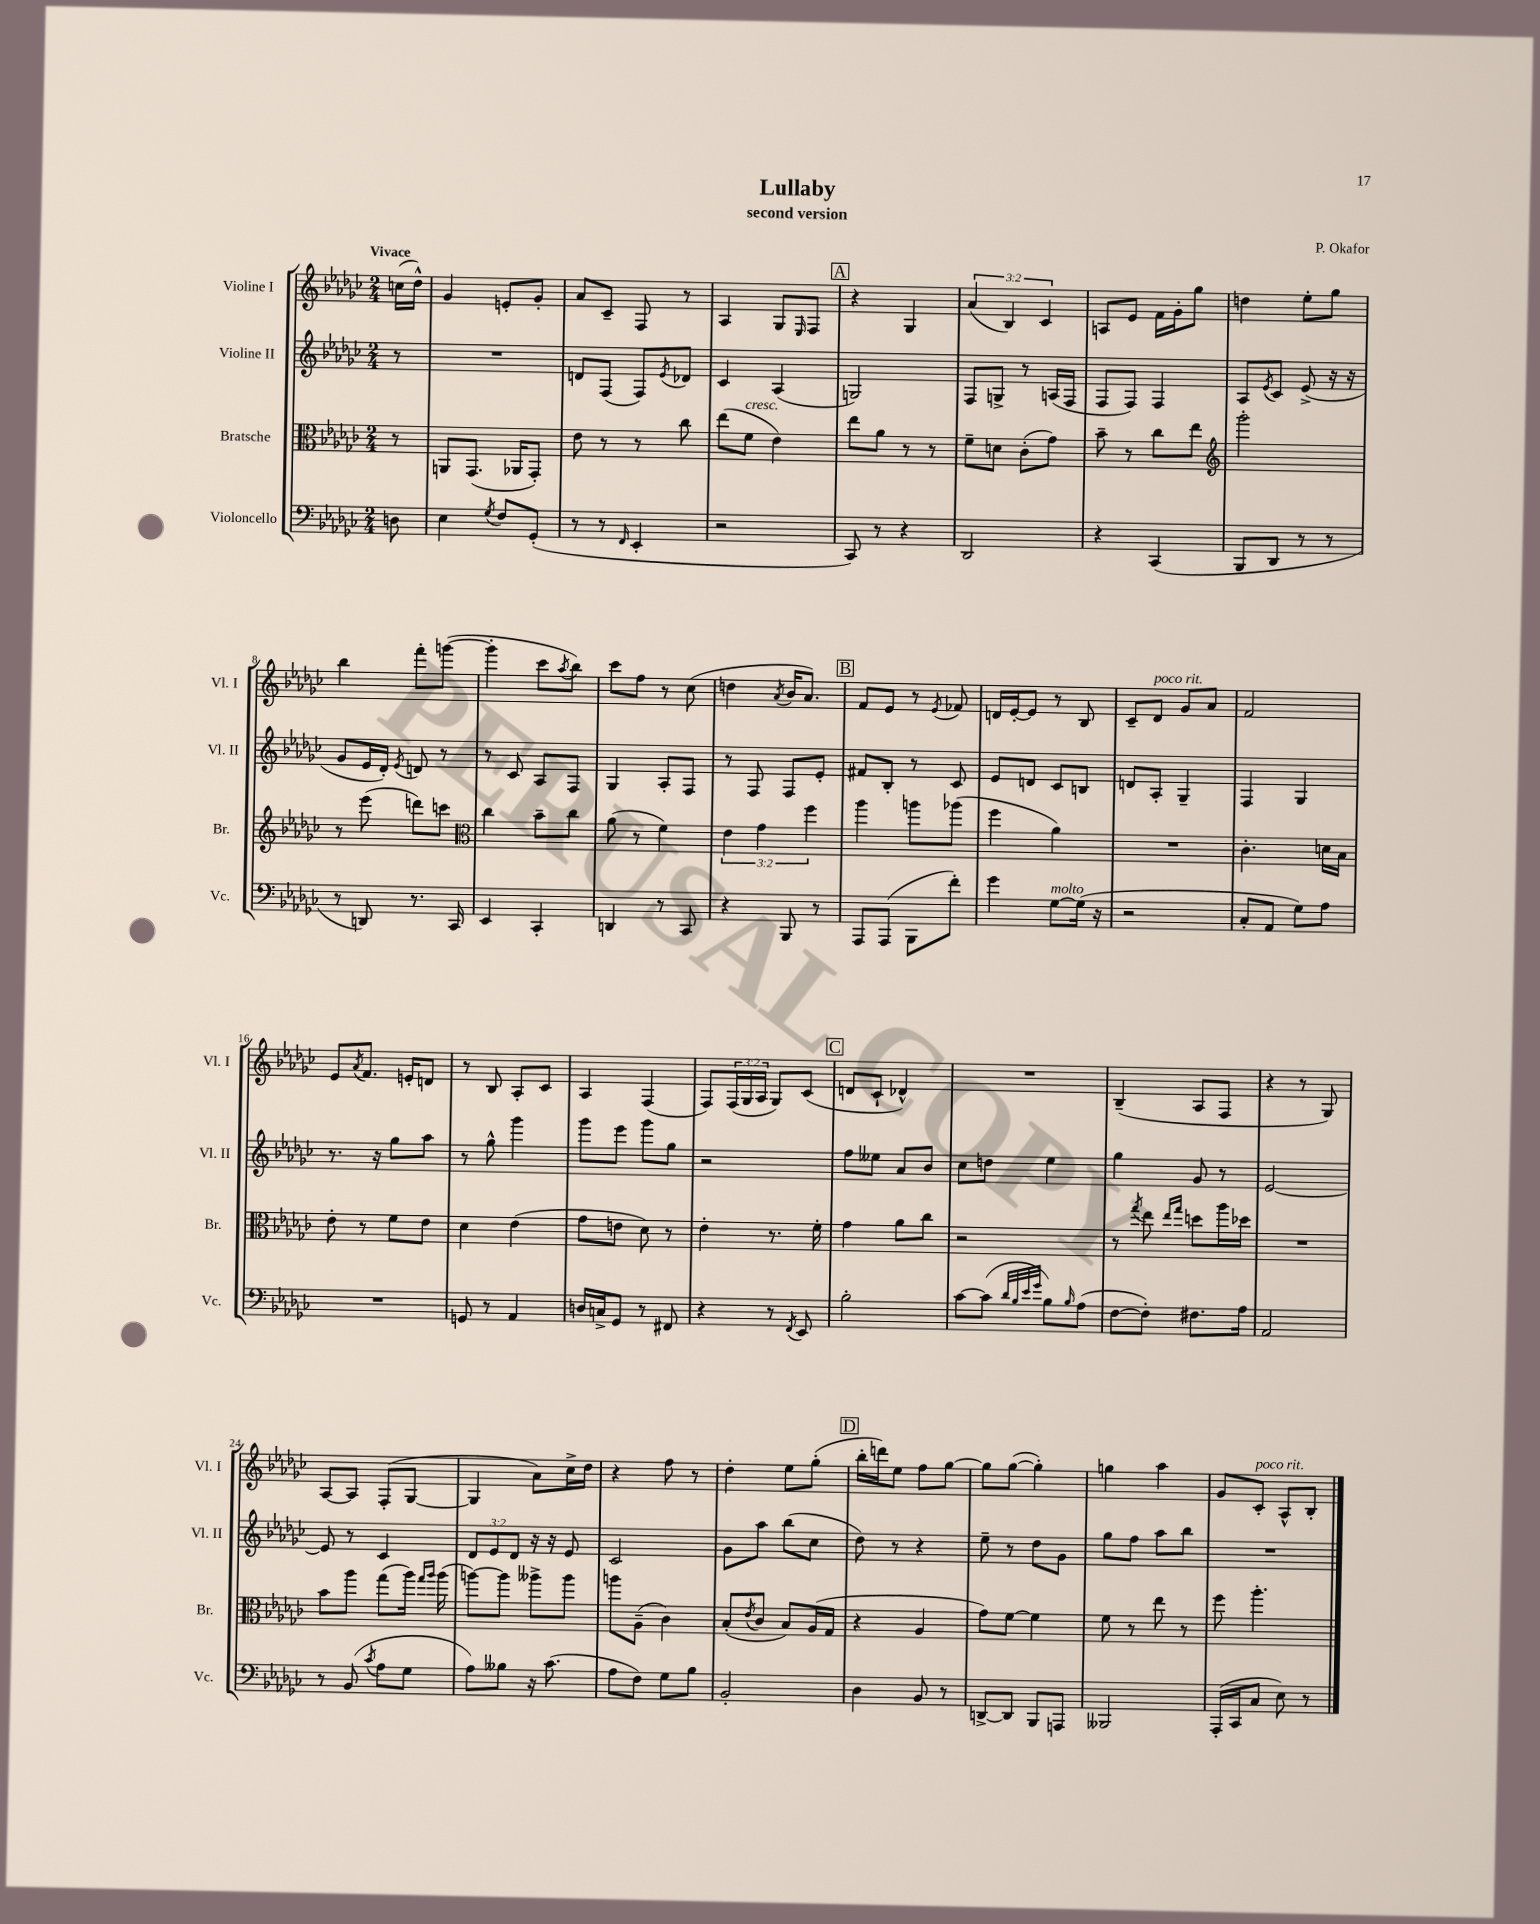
\header { title = "Lullaby" composer = "P. Okafor" subtitle = "second version" }
<<
\new StaffGroup <<
\new Staff = "s0" \with { instrumentName = "Violine I" shortInstrumentName = "Vl. I" } {
    \clef treble \key ges \major \numericTimeSignature \time 2/4 \override Staff.TupletNumber.text = #tuplet-number::calc-fraction-text \partial 8 \tempo "Vivace"
    c''16( des''16-^) |
    ges'4 e'8-. ges'8-. |
    aes'8 ces'8-- f8 r8 |
    aes4 ges8 \grace { ees16 } f8 |
    \mark \markup { \box "A" } r4 ges4 |
    \tuplet 3/2 { aes'4( bes4) ces'4 } |
    a8 ees'8 f'16 ges'16-. ges''8 |
    d''4 ees''8-. ges''8 |
    bes''4 f'''8-. g'''8~( |
    g'''4-. ces'''8 \acciaccatura { aes''8 } bes''8) |
    ces'''8 f''8 r8 ces''8( |
    d''4 \acciaccatura { aes'8 } bes'16 aes'8.) |
    \mark \markup { \box "B" } f'8 ees'8 r8 \acciaccatura { ees'8 } fes'8 |
    d'16 ees'16~-. ees'8 r8 bes8 |
    ces'8-- des'8^\markup { \italic "poco rit." } ges'8 aes'8 |
    f'2 |
    ees'8 \acciaccatura { aes'8 } f'8. e'16-. d'8 |
    r8 bes8 aes8-. ces'8 |
    aes4 f4( |
    f8) \tuplet 3/2 { f16( ges16 aes16 } ges8) ces'8( |
    \mark \markup { \box "C" } d'8 ces'8-! des'4-^) |
    R2 |
    bes4--( aes8 f8 |
    r4 r8 ges8) |
    aes8~ aes8 f8-.( ges8~ |
    ges4 aes'8) ces''16-> des''16 |
    r4 f''8 r8 |
    des''4-. ees''8 ges''8-.( |
    \mark \markup { \box "D" } bes''16-. d'''16) ees''8 f''8 ges''8~ |
    ges''8 ges''8~( ges''4-.) |
    g''4 aes''4 |
    ges'8 ces'8-.^\markup { \italic "poco rit." } aes8-^ bes8-. \bar "|." |
}
\new Staff = "s1" \with { instrumentName = "Violine II" shortInstrumentName = "Vl. II" } {
    \clef treble \key ges \major \numericTimeSignature \time 2/4 \override Staff.TupletNumber.text = #tuplet-number::calc-fraction-text \partial 8
    r8 |
    R2 |
    d'8 f8( f8) \acciaccatura { ees'8 } des'8 |
    ces'4 aes4( |
    \mark \markup { \box "A" } g2) |
    f8 g8-> r8 a16( f16 |
    f8 f8) f4 |
    aes8 \acciaccatura { ees'8 } ces'8 ees'8->( r16 r16 |
    ges'8 ees'16 des'16-.) \acciaccatura { ees'8 } d'8 r8 |
    r8 ces'8 aes8 f8 |
    ges4 aes8-. f8 |
    r8 f8 f8 ees'8-. |
    \mark \markup { \box "B" } fis'8 bes8-. r8 ces'8 |
    ees'8 d'8 ces'8 b8 |
    d'8 aes8-. ges4-- |
    f4 ges4 |
    r8. r16 ges''8 aes''8 |
    r8 ges''8-^ ges'''4 |
    ges'''8 ees'''8 ges'''8 ges''8 |
    r2 |
    \mark \markup { \box "C" } f''8 eeses''8 aes'8 bes'8 |
    ces''8 d''8 ees''4 |
    ges''4 ges'8 r8 |
    ees'2~ |
    ees'8 r8 ces'4 |
    \tuplet 3/2 { des'8 ees'8 des'8 } r16 r16 ees'8 |
    ces'2 |
    ges'8 aes''8 bes''8( ces''8 |
    \mark \markup { \box "D" } des''8) r8 r4 |
    ees''8-- r8 des''8 ges'8 |
    ges''8 f''8 aes''8 bes''8 |
    R2 \bar "|." |
}
\new Staff = "s2" \with { instrumentName = "Bratsche" shortInstrumentName = "Br." } {
    \clef alto \key ges \major \numericTimeSignature \time 2/4 \override Staff.TupletNumber.text = #tuplet-number::calc-fraction-text \partial 8
    r8 |
    a,8 ges,8.( aes,16 ges,8-.) |
    ees'8 r8 r8 ces''8 |
    ees''8( f'8^\markup { \italic "cresc." } ees'4) |
    \mark \markup { \box "A" } ees''8 aes'8 r8 r8 |
    f'8-- d'8 ces'8-.( ges'8) |
    bes'8-- r8 ces''8 ees''8 |
    \clef treble ges'''2-. |
    r8 ees'''8( d'''8) c'''8 |
    \clef alto ces''4 bes'8-- ces''8 |
    aes'8( r8 f'4) |
    \tuplet 3/2 { ees'4 ges'4 f''4 } |
    \mark \markup { \box "B" } aes''4 a''8 aes''8( |
    f''4 aes'4) |
    R2 |
    ces'4.-. d'16 bes16 |
    ees'8-. r8 f'8 ees'8 |
    des'4 ees'4( |
    ges'8 e'8 des'8) r8 |
    ees'4-. r8. f'16-. |
    \mark \markup { \box "C" } ges'4 aes'8 ces''8 |
    r2 |
    r8 \acciaccatura { ges''8 } ees''8 \grace { ees''16 ges''16 } d''8 aes''16 des''16 |
    R2 |
    bes'8 aes''8 ges''8( aes''16) \grace { ges''16 aes''16 } aes''16( |
    a''8~) a''8 aeses''8-> aeses''8 |
    a''8 aes8--( ces'4) |
    bes8-.( \acciaccatura { ees'8 } ces'8 bes8) aes16( ges16 |
    \mark \markup { \box "D" } r4 aes4 |
    ges'8) f'8~ f'4 |
    f'8 r8 ees''8 r8 |
    f''8 aes''4.-. \bar "|." |
}
\new Staff = "s3" \with { instrumentName = "Violoncello" shortInstrumentName = "Vc." } {
    \clef bass \key ges \major \numericTimeSignature \time 2/4 \partial 8
    d8 |
    ees4 \acciaccatura { ges8 } f8 ges,8-.( |
    r8 r8 \grace { f,16 } ees,4-. |
    r2 |
    \mark \markup { \box "A" } ces,8) r8 r4 |
    des,2 |
    r4 ces,4( |
    bes,,8 des,8 r8 r8 |
    r8 d,8) r8. ces,16 |
    ees,4 ces,4-. |
    d,4 r8 ces,8 |
    r4 bes,,8 r8 |
    \mark \markup { \box "B" } aes,,8 aes,,8( bes,,8 f'8-.) |
    ges'4 ges8~^\markup { \italic "molto" } ges16( r16 |
    r2 |
    ces8-. aes,8 ges8) aes8 |
    R2 |
    g,8 r8 aes,4 |
    d16 c16-> ges,8 r8 fis,8 |
    r4 r8 \acciaccatura { f,8 } ees,8 |
    \mark \markup { \box "C" } bes2-. |
    ces'8~ ces'8( \grace { des'32 bes32 ees'32 ges'32 } bes8) \grace { bes16 } aes8( |
    f8~ f8-.) fis8. aes16 |
    aes,2 |
    r8 bes,8( \acciaccatura { ces'8 } aes8 ges8 |
    aes8) beses8 r16 ces'8.( |
    aes8 f8) ges8 bes8 |
    bes,2-. |
    \mark \markup { \box "D" } des4 bes,8 r8 |
    d,8~-> d,8 bes,,8 a,,8 |
    beses,,2 |
    aes,,16-.( ces,16 ces8 ees8) r8 \bar "|." |
}
>>
>>
